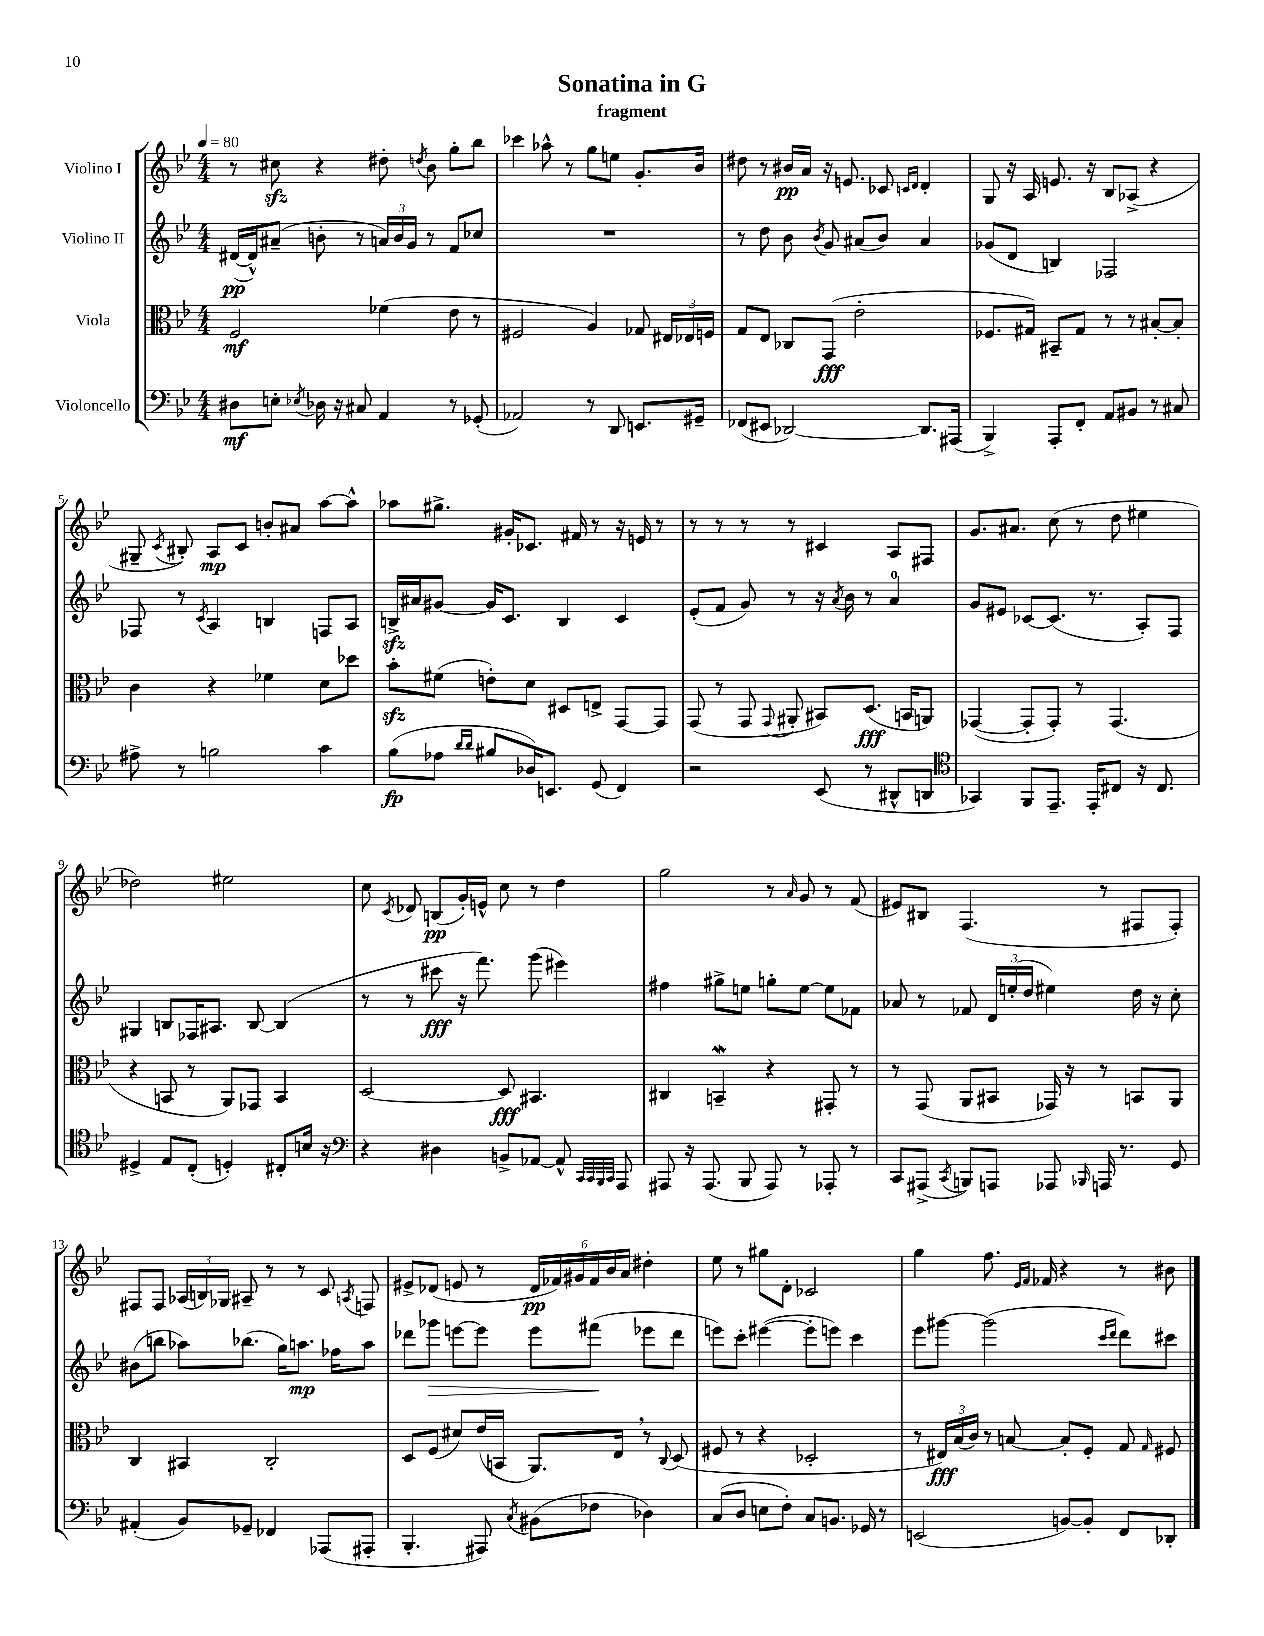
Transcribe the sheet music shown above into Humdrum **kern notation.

**kern	**kern	**kern	**kern
*staff4	*staff3	*staff2	*staff1
*clefF4	*clefC3	*clefG2	*clefG2
*k[b-e-]	*k[b-e-]	*k[b-e-]	*k[b-e-]
*M4/4	*M4/4	*M4/4	*M4/4
*MM80	*MM80	*MM80	*MM80
8D#	2F	([16d#	8r
.	.	16d#^^])	.
8E'	.	(8a#~	8cc#
8qE-	.	.	.
16D-	.	8b'	4r
16r	.	.	.
8C#	.	8r	.
4AA	(4f-	24a)	8dd#'
.	.	24b	.
.	.	24g	.
.	.	.	8qdd
.	.	8r	8b-
8r	8e-	8f	8gg'
(8GG-'	8r	8cc-	8bb-
=	=	=	=
2AA-)	2F#	1r	4ccc-
.	.	.	8aa-^^
.	.	.	8r
8r	4A)	.	8gg
8DD	.	.	8ee
8.EE	8G-	.	8.g'
.	24E#	.	.
.	24E-	.	.
16GG#~	.	.	16b-
.	24F	.	.
=	=	=	=
(8FF-	8G	8r	8dd#
8EE#	8E-	8dd	8r
[2DD-)	8C-	8b-	16b#
.	.	.	16a
.	.	8qb-	.
.	(8GG	8g	16r
.	.	.	8.e
.	2e-'	(8a#	.
.	.	8b-)	8c-
.	.	.	16qqc
.	.	.	16qqd
8.DD-]	.	4a#	4d'
(16AAA#	.	.	.
=	=	=	=
4BBB-^)	8.F-	(8g-	8G
.	.	8d	16r
.	16G#)	.	16A
8AAA'	8BB#~	4B)	8.e
8FF'	8G#	.	.
.	.	.	16r
8AA	8r	2F-	8B-
8BB#	8r	.	(8A-^
8r	[8B#'	.	4r
8C#	8B#']	.	.
=	=	=	=
8A#^	4c	8F-	8G#~
.	.	.	8qc
8r	.	8r	8B#')
.	.	8qc	.
2B	4r	4A	8A
.	.	.	8c
.	4f-	4B	8b'
.	.	.	8a#
4c	8d	8F	[8aa
.	8dd-	8A	8aa^^]
=	=	=	=
(8B-	8b-'	16B^	8aa-
.	.	16a#	.
8A-	(8f#	[8g#	8.gg#^
16qqd	.	.	.
16qqd	.	.	.
8B#	8e')	16g#]	.
.	.	8.c	16g#'
16D-)	8d	.	8.c-
8.EE	.	.	.
.	8D#	4B	.
.	.	.	16f#
(8GG	8E^	.	8r
4FF)	[8GG	4c	16r
.	.	.	16e
.	8GG]	.	8r
=	=	=	=
2r	(8GG	(8e-'	8r
.	8r	8f	8r
.	8GG	8g)	8r
.	8qqGG	.	.
.	8AA#'	8r	8r
(8EE-	8BB#)	16r	4c#
.	.	8qa	.
.	.	16b-	.
8r	(8.D	8r	.
8DD#^^	.	4a	8A
.	16BB	.	.
8DD	8AA)	.	8F#
=	=	=	=
*clefC4	*	*	*
4GG-)	([4GG-	8g	8.g
.	.	8e#	.
.	.	.	8.a#
8FF	8GG-']	[8c-	.
8.EE-~	8GG-')	(8.c-]	(8cc
.	8r	.	8r
16EE-'	.	8.r	.
8C#	(4.GG-	.	8dd
16r	.	8A')	4ee#
8.C#	.	.	.
.	.	8F	.
=	=	=	=
4D#^	4r	4G#	2dd-)
8E-	8BB	8B	.
(8C'	8r	16F-	.
.	.	8.A#	.
4D')	8AA)	.	2ee#
.	8GG-	[8B	.
8C#'	4BB	(4B]	.
16B	.	.	.
16r	.	.	.
=	=	=	=
*clefF4	*	*	*
4r	[2D	8r	8cc
.	.	.	8qc
.	.	8r	8d-
4D#	.	8ccc#	(8B
.	.	16r	16g')
.	.	8.fff)	16e^^
8BB^	8D]	.	8cc
[8AA-	4.BB#	(8ggg	8r
8AA-^^]	.	4eee#)	4dd
32qqCC	.	.	.
32qqCC	.	.	.
32qqBBB-	.	.	.
32qqCC	.	.	.
8AAA	.	.	.
=	=	=	=
8AAA#	4C#	4ff#	2gg
16r	.	.	.
(8.AAA#	.	.	.
.	4BB~	8gg#^	.
8BBB-	.	8ee	.
8AAA#)	4r	8gg'	8r
.	.	.	16qqa
8r	.	[8ee	8g
8AAA-'	8GG#'	8ee]	8r
8r	8r	8f-	(8f
=	=	=	=
8CC	8r	8a-	8e#)
(8AAA#^	(8GG	8r	8B#
8qCC	.	.	.
8BBB)	8AA	8f-	(4.F
8AAA	8BB#	24d	.
.	.	(24ee'	.
.	.	24dd	.
8AAA-	16GG-)	4ee#)	.
.	16r	.	.
16qqBBB-	.	.	.
16AAA	8r	.	8r
8.r	.	.	.
.	8BB	16dd	8F#
.	.	16r	.
8GG	8AA	8cc'	8F#')
=	=	=	=
(4AA#'	4C	(8b#	8F#
.	.	8bb	8F#
8BB-)	4BB#	8aa-)	(24A-
.	.	.	24B)
.	.	.	24G-
8GG-~	.	(8.bb-	8A#~
4FF-	2C'	.	8r
.	.	16gg)	.
.	.	8.aa	8r
(8AAA-	.	.	8c
.	.	16ff-	.
.	.	.	8qA
8AAA#'	.	8aa	8F
=	=	=	=
4.BBB-'	8D	8ddd-	8e#^
.	(8F	8ggg-	(8d-
.	8d#)	[8eee	8e
8AAA#)	(16e-	8eee]	8r
.	16BB	.	.
8qC	.	.	.
(8BB#	8.AA)	8eee	24d-
.	.	.	24f-)
.	.	.	24g#
8F-	.	(8fff#	24f-
.	.	.	24b-
.	16E-	.	.
.	.	.	24a
4D-)	8r	8eee-	4dd#'
.	8qqC	.	.
.	(8D	8ddd-	.
=	=	=	=
(8C	8F#	8eee)	8ee-
8D	8r	8ccc'	8r
8E	4r	([4eee#	8gg#
8F')	.	.	8d'
8C	2D-'	8eee#']	2c-
8.BB	.	8eee)	.
.	.	4ccc	.
16GG-	.	.	.
8r	.	.	.
=	=	=	=
(2EE	8r	8eee-	4gg
.	24E#)	[8ggg#	.
.	(24B-	.	.
.	24c)	.	.
.	8r	(2ggg#]	8.ff
.	[8B	.	.
.	.	.	16qqe-
.	.	.	16qqf
.	.	.	16f-
[8BB)	8B']	.	4r
8BB']	8F'	.	.
.	.	16qqccc	.
.	.	16qqddd	.
8FF	8G	8ddd)	8r
.	16qqG	.	.
8DD-'	8F#	8ccc#	8b#
==	==	==	==
*-	*-	*-	*-
